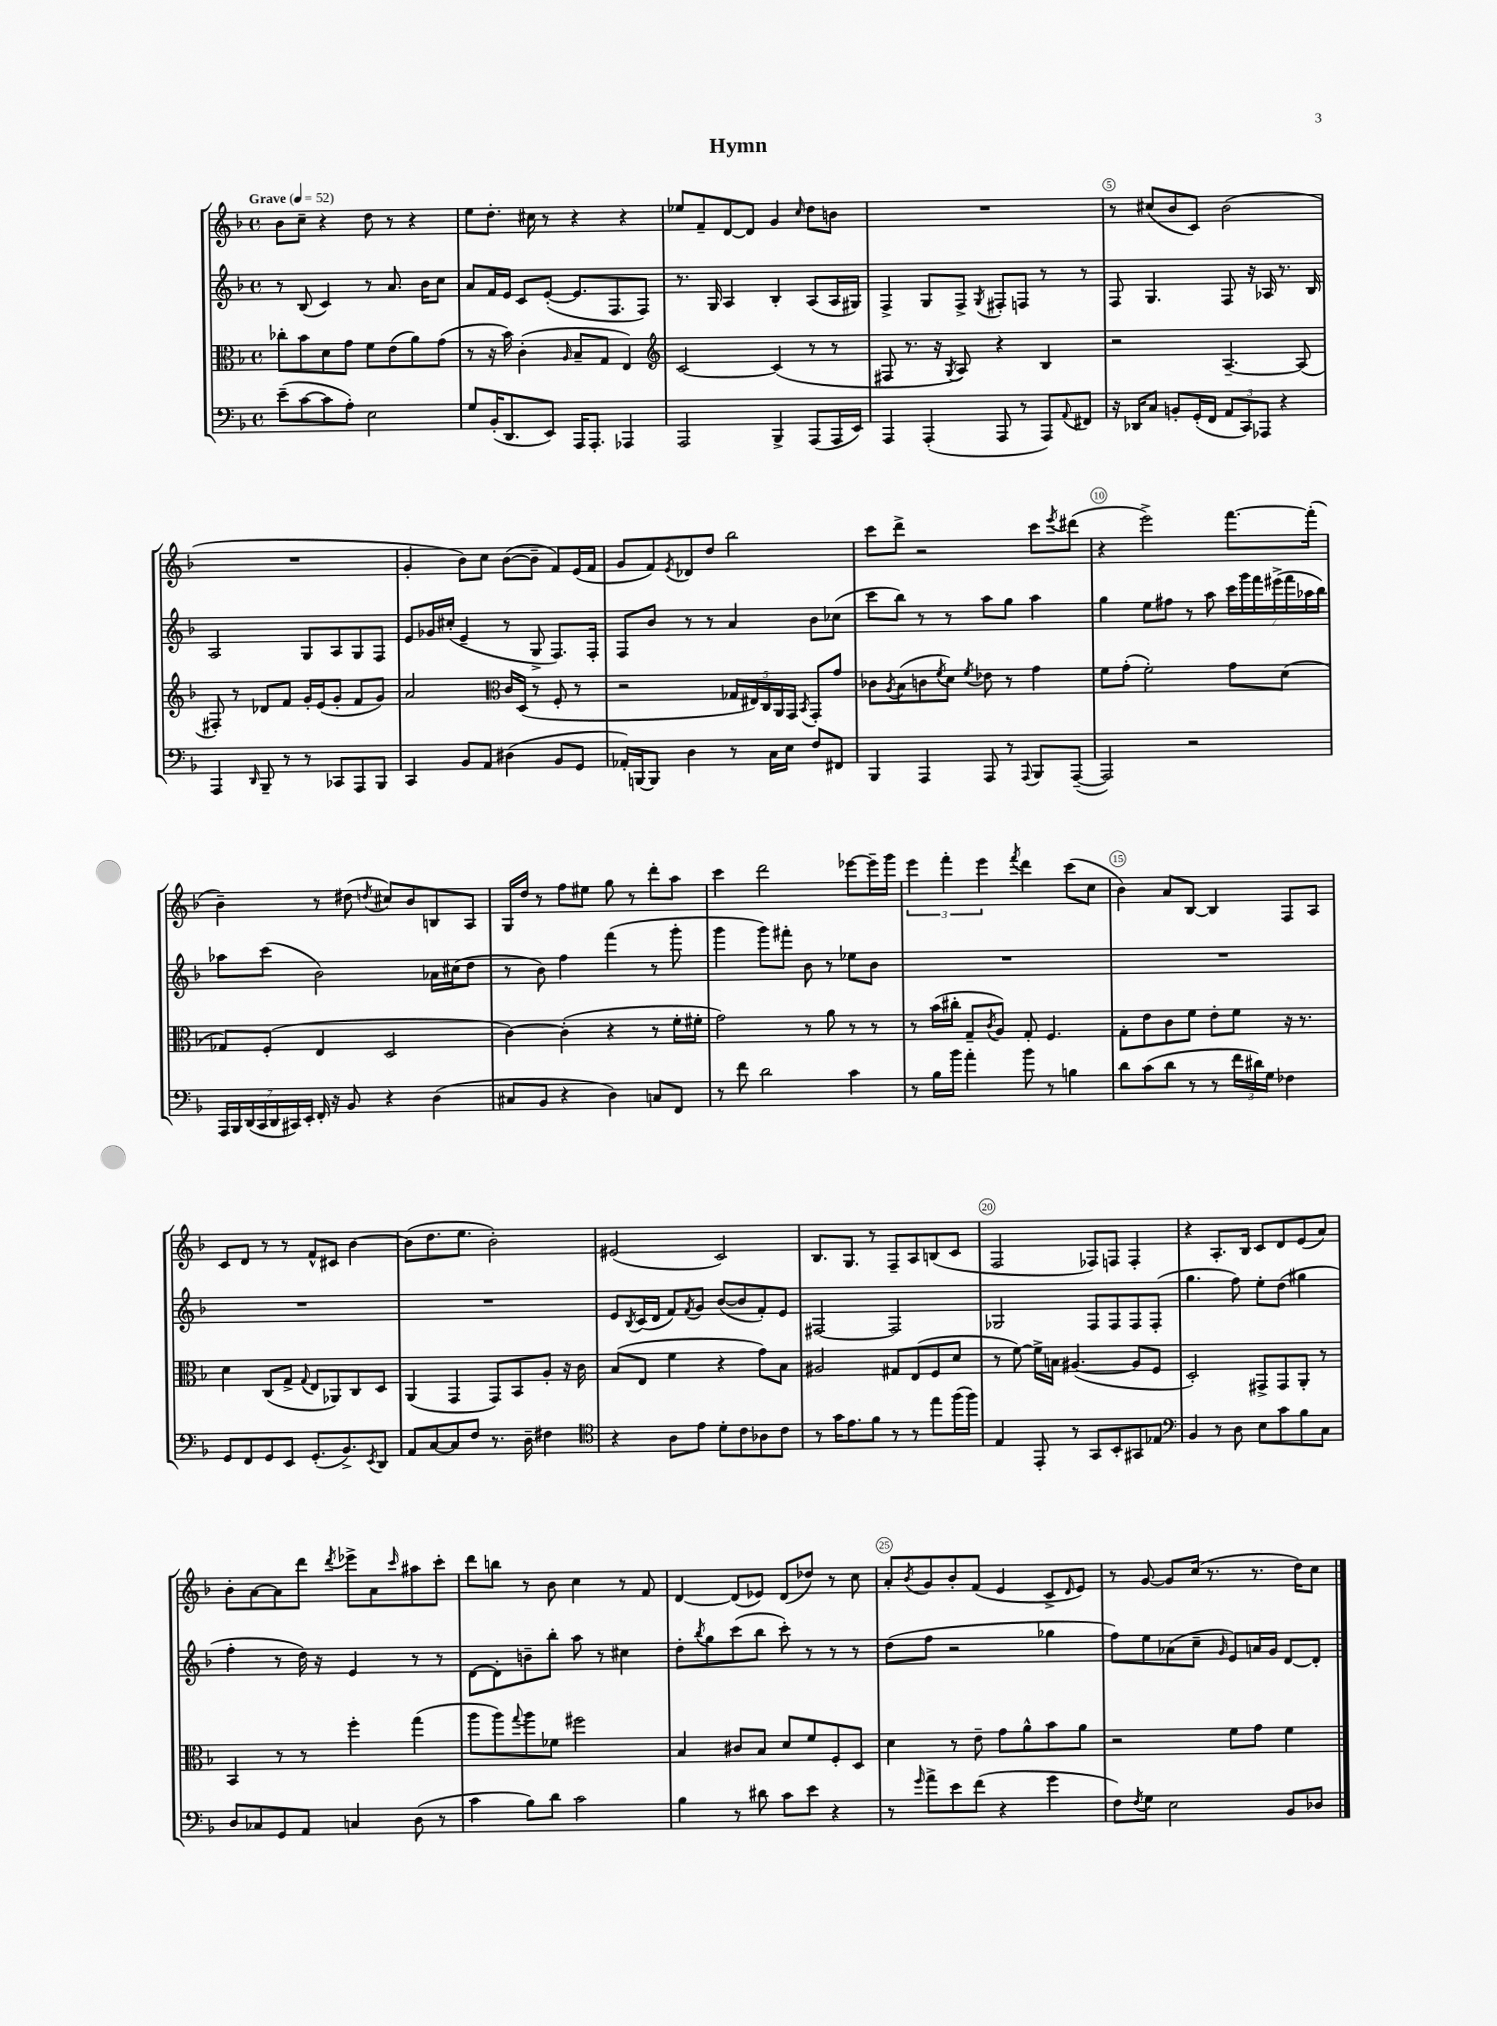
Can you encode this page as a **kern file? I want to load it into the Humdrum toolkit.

**kern	**kern	**kern	**kern
*staff4	*staff3	*staff2	*staff1
*clefF4	*clefC3	*clefG2	*clefG2
*k[b-]	*k[b-]	*k[b-]	*k[b-]
*M4/4	*M4/4	*M4/4	*M4/4
*met(c)	*met(c)	*met(c)	*met(c)
*MM52	*MM52	*MM52	*MM52
(8e~	8cc-'	8r	8b-
[8c	8b-	(8B-	8cc~
8c]	8d	4c)	4r
8A')	8g	.	.
2E	8f	8r	8dd
.	(8e	8.a	8r
.	8a)	.	4r
.	.	16b-	.
.	(8g	8cc	.
=	=	=	=
8G	8r	8a	8ee
(16BB-'	16r	16f	8.dd'
8.DD	16b-)	16e	.
.	(4c'	8c	.
.	.	.	16cc#
8EE)	.	([8e'	8r
.	16qqA	.	.
16AAA	8B-~	8.e]	4r
8.AAA'	.	.	.
.	8G	.	.
.	.	8.F	.
4AAA-	4E)	.	4r
.	.	8F)	.
=	=	=	=
*	*clefG2	*	*
2AAA	[2c	8.r	8ee-
.	.	.	8f~
.	.	16G	.
.	.	4A	[8d
.	.	.	8d]
4BBB-^	(4c]	4B-'	4g
.	.	.	16qqcc
(8AAA	8r	(8A	8dd
16AAA	8r	16A	8b
16EE)	.	16G#)	.
=	=	=	=
4AAA	8F#	4F^	1r
.	8.r	.	.
(4AAA'	.	8G	.
.	16r	.	.
.	8qG	.	.
.	8A)	8F^	.
.	.	8qG	.
8AAA	4r	8F#'	.
8r	.	8F	.
8AAA)	4B-	8r	.
8qqAA	.	.	.
8FF#	.	8r	.
=	=	=	=
16r	2r	8F	8r
16DD-	.	.	.
8C	.	4.G	(8cc#
8BB'	.	.	8b-
(16GG'	.	.	8c)
16FF	.	.	.
12AA	[4.A~	8F	(2b-
12CC)	.	.	.
.	.	16r	.
12AAA-	.	.	.
.	.	16A-	.
4r	.	8.r	.
.	(8A]	.	.
.	.	16B-	.
=	=	=	=
4AAA	8F#')	2A	1r
.	8r	.	.
16qqDD	.	.	.
8BBB-~	8d-	.	.
8r	8f	.	.
8r	16g'	8G	.
.	(16e	.	.
8CC-	8g'	8A	.
8AAA	8f	8G	.
8BBB-	8g)	8F	.
=	=	=	=
4CC	2a	8e	4g'
.	.	16g-	.
.	.	(16cc#'	.
8BB-	.	4e~	8b-)
8AA	.	.	8cc
*	*clefC3	*	*
(4D#	16c	8r	([8b-
.	(16D	.	.
.	8r	8G^	8b-~]
8BB-	8F'	8.F)	8f)
8GG	8r	.	(16e
.	.	16F'	16f
=	=	=	=
16AA-')	2r	8F	8g
[16BBB	.	.	.
8BBB]	.	8b-	8f)
.	.	.	8qe
4D	.	8r	8d-
.	.	8r	8dd
8r	20G-	4a	2bb-
.	20E#)	.	.
.	20C	.	.
16C	.	.	.
.	20AA	.	.
16E	.	.	.
.	20GG	.	.
.	8qBB-	.	.
8F	8GG'	8b-	.
8FF#	8g	(8cc-	.
=	=	=	=
4BBB-	8c-	8ccc	8ccc
.	8qA	.	.
.	(8B-	8bb-)	8ddd^
4AAA	8c	8r	2r
.	8qf	.	.
.	8d)	8r	.
.	8qf	.	.
8AAA	8e-	8aa	.
8r	8r	8gg	.
8qqAAA	.	.	.
8BBB-	4g	4aa	8ccc
.	.	.	8qeee
([8AAA~	.	.	(8ddd#
=	=	=	=
2AAA])	8f	4gg	4r
.	(8g'	.	.
.	2f')	8ee	2eee^)
.	.	8ff#	.
2r	.	8r	.
.	.	8aa	.
.	8g	28ccc	[8.fff
.	.	28ggg	.
.	.	28fff	.
.	.	(28eee#^	.
.	(8d	.	.
.	.	28fff	.
.	.	28aa-	.
.	.	.	(16fff']
.	.	28bb-)	.
=	=	=	=
28AAA	8G-)	8aa-	4b-~)
28BBB-	.	.	.
(28DD	.	.	.
28CC	.	.	.
.	(8F'	(8ccc	.
28DD	.	.	.
28CC#)	.	.	.
28EE'	.	.	.
16FF'	4E	2b-)	8r
16r	.	.	.
8BB-	.	.	(8dd#
.	.	.	8qdd
4r	2D	.	8cc#)
.	.	.	8b-
(4D	.	16a-	8B
.	.	(16cc#	.
.	.	8dd	8A
=	=	=	=
8C#	[4c)	8r	16G
.	.	.	16dd
8BB-	.	8b-)	8r
4r	(4c']	4ff	8ff
.	.	.	8ee#
4D)	4r	(4fff	8gg
.	.	.	8r
8C	8r	8r	8ddd'
8FF	16f'	8ggg'	8aa
.	16f#'	.	.
=	=	=	=
8r	2g)	4ggg	4ccc
8f	.	.	.
2d	.	8ggg)	2ddd
.	.	8fff#'	.
.	8r	8b-	.
.	8a	8r	.
4c	8r	8ee-	[8eee-
.	8r	8b-	16eee-~]
.	.	.	16ggg
=	=	=	=
8r	8r	1r	6eee
16B-	(16b-	.	.
.	.	.	6fff'
16b-	16cc#'	.	.
4a'	8G~	.	.
.	.	.	6eee
.	8qc	.	.
.	8A)	.	.
.	.	.	8qfff
8b-	8G'	.	4ddd
8r	4.F	.	.
4B	.	.	(8ccc
.	.	.	8cc
=	=	=	=
8d	8G'	1r	4b-)
(8c	8e	.	.
8d	8c	.	8a
8r	8f	.	[8B-
8r	8e'	.	4B-]
24f	8f	.	.
24d#)	.	.	.
24G	.	.	.
4F-	16r	.	8F
.	8.r	.	.
.	.	.	8A
=	=	=	=
8GG	4d	1r	8c
8FF	.	.	8d
8GG	(8C	.	8r
8EE	8G^	.	8r
.	8qqG	.	.
(8.GG'	8E	.	8f^^
.	8AA-)	.	8c#
8.BB-^)	.	.	.
.	8C	.	[4b-
8qEE	.	.	.
8DD	8D	.	.
=	=	=	=
8AA	(4AA	1r	(8b-]
[8C	.	.	8.dd
8C]	4GG	.	.
.	.	.	8.ee
8F	.	.	.
8.r	8GG)	.	2b-')
.	8BB-	.	.
16D~	.	.	.
4F#	8A'	.	.
.	16r	.	.
.	16c	.	.
=	=	=	=
*clefC4	*	*	*
4r	(8B-	8e	(2e#
.	.	8qB-	.
.	8E	(16c	.
.	.	16d	.
8A	4f	8f)	.
.	.	8qf	.
8e	.	8g	.
8d'	4r	([8b-	2c)
8c	.	8b-]	.
8A-	8g)	8f')	.
8c	8B-	8e	.
=	=	=	=
8r	2A#	[2F#	8.B-
16g	.	.	.
8.e	.	.	8.G
8f	.	.	8r
8r	8G#	2F#]	8F~
8r	(8E	.	8A
8ee	8F	.	(8B
(16ff	8d	.	8c
16ff)	.	.	.
=	=	=	=
4E	8r	2G-	2F
.	[8f)	.	.
8EE'	16f^]	.	.
.	16B	.	.
8r	([4.A#	.	.
8GG	.	8F	8F-)
8BB-'	.	8F	8F
8GG#	8A#]	8F	4F'
8E-	8F	(8F'	.
=	=	=	=
*clefF4	*	*	*
4BB-	2D')	4.gg	4r
8r	.	.	8.A'
8D	.	8ff)	.
.	.	.	16B-
8E	8GG#^	8ee'	8c
8c	8GG#	(8dd	8d
8B-	8AA'	4gg#	(8e
8C	8r	.	8a)
=	=	=	=
8D	4BB-	4ff'	8b-'
8C-	.	.	[8a
8GG	8r	8r	8a]
8AA	8r	16dd)	8ddd
.	.	16r	.
.	.	.	8qddd
4C	4ff'	4e	8eee-^
.	.	.	8a
.	.	.	16qqccc
(8D	(4gg	8r	8aa#
8r	.	8r	8ccc'
=	=	=	=
4c	8aa	[8d	8ddd
.	8aa)	8d']	8bb
.	8qqgg	.	.
8B-)	8aa	8b~	8r
8d	8f-	8bb-'	8b-
2c	2ff#	8aa	4cc
.	.	8r	.
.	.	4cc#	8r
.	.	.	8f
=	=	=	=
4B-	4B-	8dd'	[4d
.	.	8qbb-	.
.	.	8gg	.
8r	8c#	(8ccc	(8d]
8d#	8B-	8bb-	8e-)
8c	8d	8ccc')	(8d
8e	8f	8r	8dd-)
4r	8F'	8r	8r
.	8D	8r	8cc
=	=	=	=
8r	4d	(8dd	8a'
16qqg	.	.	8qb-
8a^	.	8ff	8g
8e	8r	2r	8b-'
(8f	8e~	.	(8f
4r	8g	.	4e
.	8a^^	.	.
4g	8b-	4gg-	8c^
.	.	.	16qqd
.	8a	.	8e)
=	=	=	=
8F)	2r	8ff)	8r
8qF	.	.	.
8G	.	8ee	[8g
2E	.	(8a-	8g]
.	.	8cc~	(16cc
.	.	.	8.r
.	.	16qqg	.
.	8f	8e)	.
.	8g	16a	8.r
.	.	16g	.
8BB-	4f	[8d	.
.	.	.	16dd)
8D-	.	8d']	8cc
==	==	==	==
*-	*-	*-	*-
